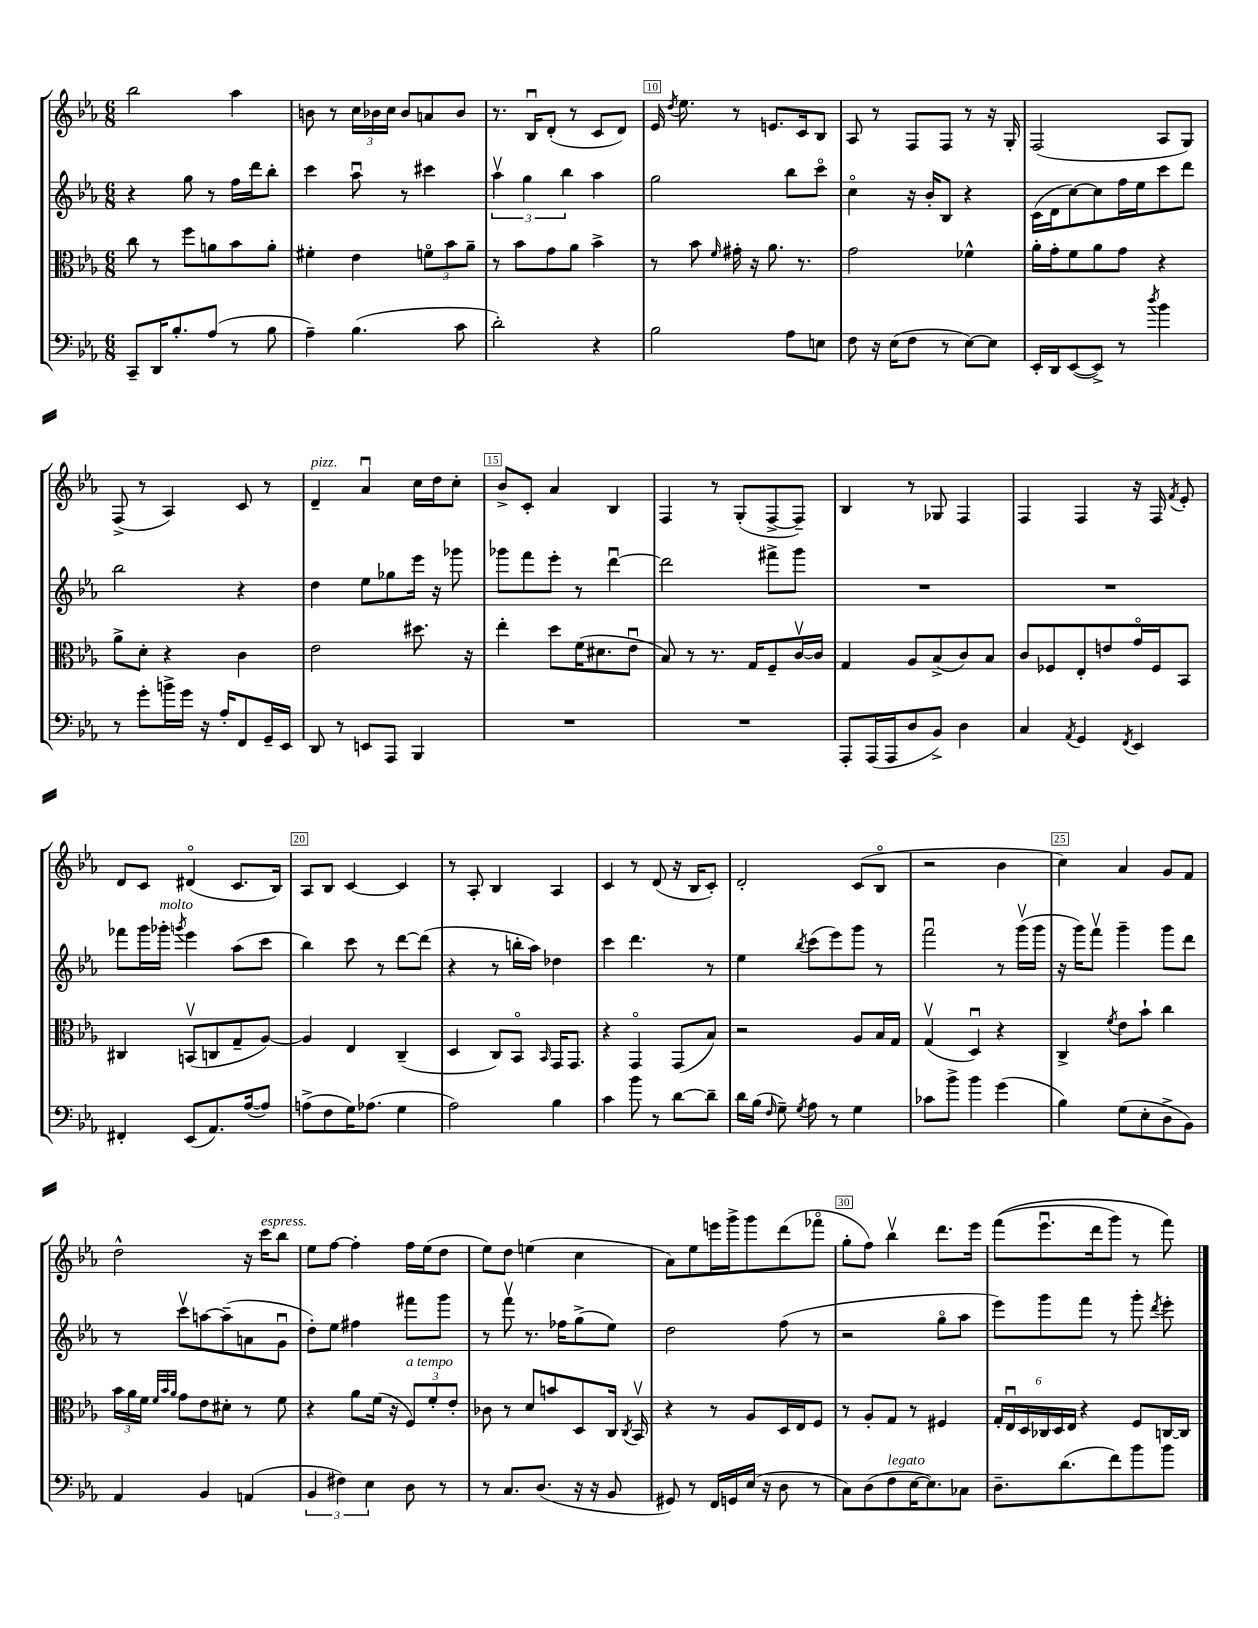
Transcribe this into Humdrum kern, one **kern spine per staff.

**kern	**kern	**kern	**kern
*part4	*part3	*part2	*part1
*staff4	*staff3	*staff2	*staff1
*clefF4	*clefC3	*clefG2	*clefG2
*k[b-e-a-]	*k[b-e-a-]	*k[b-e-a-]	*k[b-e-a-]
*M6/8	*M6/8	*M6/8	*M6/8
=7	=7	=7	=7
8CC~/L	8cc\	4r	2bb-\
16DD/K	8r	.	.
8.B-'/	.	.	.
.	8ff\L	8gg\	.
(8A-/J	8an\	8r	.
8r	8b-\	16ff\LL	4aa-\
.	.	16ddd\J	.
8B-\	8a'\J	8bb-'\J	.
=8	=8	=8	=8
4A-~\)	4f#X'\	4ccc\	8bn\
.	.	.	8r
(4.B-\	4e-\	8aa-u\	24cc\LL
.	.	.	24b-X\
.	.	.	24cc\JJ
.	.	8r	8b-/L
.	12fn\L	4ccc#X\	8an/
.	12b-\	.	.
8c\	.	.	8b-/J
.	12a-~\J	.	.
=9	=9	=9	=9
2d'\)	8r	6aa-v\	8.r
.	8b-\L	.	.
.	.	6gg\	.
.	.	.	16B-u/KL
.	8g\	.	(8d'/J
.	.	6bb-\	.
.	8a-\J	.	8r
4r	4b-^\	4aa-\	8c/L
.	.	.	8d/J)
=10	=10	=10	=10
2B-\	8r	2gg\	16e-/
.	.	.	8qdd/
.	.	.	8.ee-\
.	8b-\	.	.
.	16qqf/	.	.
.	16g#X'\	.	8r
.	16r	.	.
.	8.a-\	.	8.en/L
8A-\L	.	8bb-\L	.
.	8.r	.	16c/k
8En\J	.	8ccc\J	8B-/J
=11	=11	=11	=11
8F\	2g\	4cc\	8A-/
16r	.	.	8r
(16E-\KL	.	.	.
8F\J	.	16r	8F/L
.	.	16b-'/KL	.
8r	.	8B-/J	8F/J
[8E-\L)	4f-X^^\	4r	8r
8E-\J]	.	.	16r
.	.	.	16G'/
=12	=12	=12	=12
16EE-'/LL	16a-'\LL	(16c\LL	(2F/
16DD/J	16g'\J	16d\J	.
([8EE-/	8f\	[8cc\)	.
8EE-^/J])	8a-\	8cc\]	.
8r	8g\J	16ff\L	.
.	.	16ee-\J	.
8qdd/	.	.	.
4b-\	4r	8ccc\	8A-/L
.	.	8ddd\J	8G/J)
!!LO:LB:g=z
=13	=13	=13	=13
8r	8a-^\L	2bb-\	(8F^/
8g'\L	8d'\J	.	8r
16bn^\L	4r	.	4A-/)
16g\JJ	.	.	.
16r	.	.	.
16A-'/KL	.	.	.
8FF/	4c\	4r	8c/
16GG~/L	.	.	8r
16EE-/JJ	.	.	.
=14	=14	=14	=14
!	!	!	!LO:TX:a:i:t=pizz.
8DD/	2e-\	4dd\	4d~/
8r	.	.	.
8EEn/L	.	8ee-\L	4a-u/
8AAA-/J	.	8gg-X\	.
4BBB-/	8.dd#X\	16eee-\Jk	16cc\LL
.	.	16r	16dd\J
.	.	8ggg-X\	8cc'\J
.	16r	.	.
=15	=15	=15	=15
2.r	4ee-'\	8ggg-X\L	8b-^/L
.	.	8fff\	8c'/J
.	8dd\L	8eee-'\J	4a-/
.	(16f\K	8r	.
.	8.d#X\	.	.
.	.	[4dddu\	4B-/
.	8e-u\J	.	.
=16	=16	=16	=16
2.r	8B-/)	2ddd\]	4F/
.	8r	.	.
.	8.r	.	8r
.	.	.	(8G'/L
.	16G/KL	.	.
.	8F~/	8fff#X^\L	[8F^/
.	[16cv/L	8ggg\J	8F~/J])
.	16c/JJ]	.	.
=17	=17	=17	=17
8AAA-'/L	4G/	2.r	4B-/
(16AAA-/L	.	.	.
16AAA-/J	.	.	.
8D/	8A-/L	.	8r
8BB-^/J)	(8B-^/	.	8G-X/
4D\	8c/)	.	4F/
.	8B-/J	.	.
=18	=18	=18	=18
4C/	8c/L	2.r	4F/
.	8F-X/	.	.
8qAA-/	.	.	.
4GG/	8E-'/	.	4F/
.	8en/	.	.
8qFF/	.	.	.
4EE-/	16g/L	.	16r
.	16F-/J	.	16F/
.	.	.	8qf/
.	8BB-/J	.	8e-'/
!!LO:LB:g=z
=19	=19	=19	=19
4FF#X'/	4C#X/	8fff-X\L	8d/L
.	.	16ggg\L	8c/J
!	!	!LO:TX:a:i:t=molto	!
.	.	16ggg-X'\JJ	.
.	.	8qgggn/	.
(8EE-/L	(8BBnv/L	4eee-\	(4d#X/
8.AA-/)	8Cn/	.	.
.	8G~/	(8aa-\L	8.c/L
([16A-/k	.	.	.
8A-/J])	[8A-/J)	8ccc\J	.
.	.	.	16B-/Jk)
=20	=20	=20	=20
(8An^\L	4A-/]	4bb-\)	8A-/L
8F\	.	.	8B-/J
16G\K)	4E-/	8ccc\	[4c/
(8.A-X\J	.	.	.
.	.	8r	.
4G\	(4C~/	[8ddd\L	4c/]
.	.	(8ddd\J]	.
=21	=21	=21	=21
2A-\)	4D/	4r	8r
.	.	.	8A-'/
.	8C/L)	8r	4B-/
.	8BB-/J	16bbn'\LL	.
.	.	16aa-\JJ)	.
.	16qqBB-/	.	.
4B-\	16GG/KL	4dd-X\	4A-/
.	8.GG/J	.	.
=22	=22	=22	=22
4c\	4r	4ccc\	4c/
8b-\	4GG/	4.ddd\	8r
8r	.	.	(8d/
[8d\L	(8GG/L	.	16r
.	.	.	16B-/KL
8d~\J]	8B-/J)	8r	8c'/J)
=23	=23	=23	=23
16d\LL	2r	4ee-\	2d'/
(16B-\JJ	.	.	.
16qqF/	.	.	.
8G~\)	.	.	.
8qG/	.	8qbb-/	.
8A-\	.	(8ccc\L	.
8r	.	8eee-\)	.
4G\	8A-/L	8ggg\J	(8c/L
.	16B-/L	8r	8B-/J
.	16G/JJ	.	.
=24	=24	=24	=24
8c-X\L	(4Gv/	2fffu\	2r
8b-^\J	.	.	.
4b-\	4Du/)	.	.
(4g\	4r	8r	4b-\
.	.	(16gggv\LL	.
.	.	16ggg\JJ	.
=25	=25	=25	=25
4B-\)	4C^/	16r	4cc\)
.	.	16ggg\KL)	.
.	.	8fffv\J	.
.	8qf/	.	.
(8G\L	8e-\L	4ggg~\	4a-/
8E-'\	8b-`\J	.	.
8D^\	4cc\	8ggg\L	8g/L
8BB-\J)	.	8ddd\J	8f/J
!!LO:LB:g=z
=26	=26	=26	=26
4AA-/	24b-\LL	8r	2dd^^\
.	24a-\	.	.
.	24f\JJ	.	.
.	32qqf/LLL	.	.
.	32qqb-/	.	.
.	32qqa-/JJJ	.	.
.	8g\L	8cccv\L	.
4BB-/	8e-\	[8aan\	.
.	8d#X'\J	(8aa~\]	.
(4AAn/	8r	8an\	16r
!	!	!	!LO:TX:a:i:t=espress.
.	.	.	16ccc\KL
.	8f\	8gu\J	8bb-\J
=27	=27	=27	=27
6BB-/	4r	8dd'\L)	8ee-\L
.	.	8ee-\J	[8ff\J
6F#X\)	.	.	.
.	8a-\L	4ff#X\	4ff'\]
6E-\	.	.	.
.	(16f\Jk	.	.
.	16r	.	.
!	!LO:TX:a:i:t=a tempo	!	!
8D\	12F/L)	8fff#X\L	16ff\LL
.	.	.	(16ee-\J
.	12f'/	.	.
8r	.	8ggg\J	8dd\J
.	12e-'/J	.	.
=28	=28	=28	=28
8r	8c-X\	8r	8ee-\L)
8.C/L	8r	8fffv\	8dd\J
.	8d/L	8.r	(4een\
(8.D/J	.	.	.
.	8bn/	.	.
.	.	16ff-X\KL	.
16r	8D/	(8gg^\	4cc\
16r	.	.	.
8BB-/	16C/Jk	8ee-\J)	.
.	8qC/	.	.
.	16BB-v/	.	.
=29	=29	=29	=29
8GG#X/)	4r	2dd\	8a-\L)
8r	.	.	8ee-\
16FF/LL	8r	.	16eeen\L
16GGn/	.	.	16ggg^\J
(16E-/JJ	8A-/L	.	8ggg\
16r	.	.	.
8D\	16D/L	(8ff\	(8ddd\
.	16E-/J	.	.
8r	8F/J	8r	8fff-X\J
=30	=30	=30	=30
8C\L)	8r	2r	8gg'\L
(8D\	8A-'/L	.	8ff\J)
!LO:TX:a:i:t=legato	!	!	!
8F\	8G/J	.	4bb-v\
[16E-\K	8r	.	.
8.E-\])	.	.	.
.	4F#X/	8gg\L	8.ddd\L
8C-X\J	.	8aa-\J	.
.	.	.	16eee-\Jk
=31	=31	=31	=31
8.D~\L	24G'/LL	8eee-\L)	((8fff\L
.	24E-u/	.	.
.	24D/	.	.
.	24C-X/	8ggg\	8.eee-u\
.	24D/	.	.
(8.d\	.	.	.
.	24E-/JJ	.	.
.	4r	8fff\J	.
.	.	.	16ddd\k
8f\)	.	8r	8ggg\J)
8b-\	8F/L	8ggg'\	8r
.	.	8qddd/	.
8b-\J	[16Cn/L	8eee-'\	8fff\)
.	16C/JJ]	.	.
==	==	==	==
*-	*-	*-	*-
